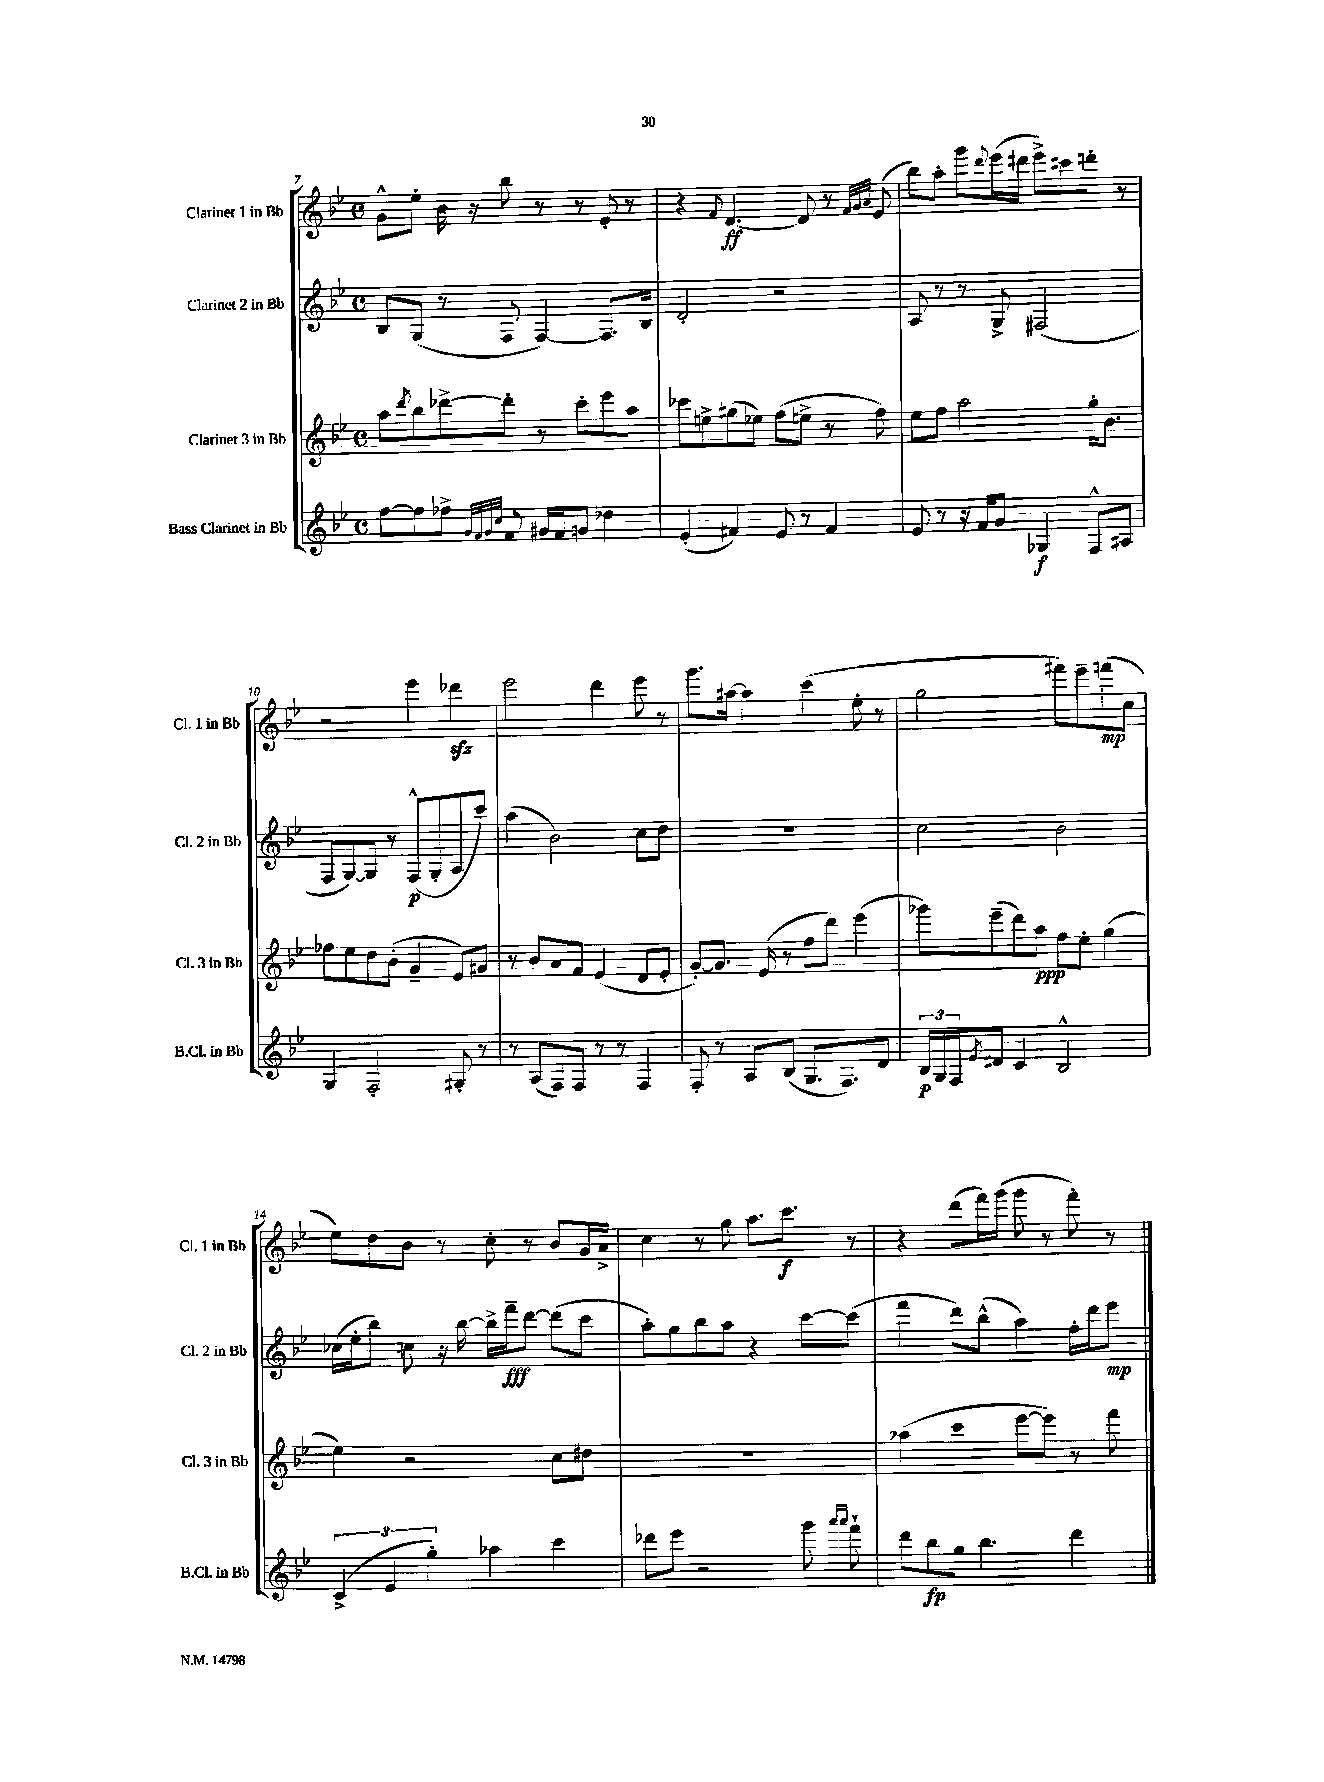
<<
\new StaffGroup <<
\new Staff = "s0" \with { instrumentName = "Clarinet 1 in Bb" shortInstrumentName = "Cl. 1 in Bb" } {
    \clef treble \key bes \major \defaultTimeSignature \time 4/4
    g'8-^ ees''8-. bes'16 r16 bes''8 r8 r8 ees'8-. r8 |
    r4 \appoggiatura { f'8 } d'4.~\ff d'8 r8 \grace { f'32 g'32 a'32 } ees'8( |
    bes''8) a''8-. g'''8 \appoggiatura { d'''8 } ees'''16( dis'''16 ees'''8->) cis'''8 d'''8-. r8 |
    r2 ees'''4 des'''4\sfz |
    ees'''2 d'''4 ees'''8 r8 |
    g'''8. ais''16~ ais''4 c'''4( ees''8-. r8 |
    g''2 fis'''8) ees'''8-- f'''8\mp( c''8 |
    ees''8) d''8 bes'8 r8 c''8-. r8 bes'8 g'16 a'16-> |
    c''4 r8 g''8 a''8. c'''8.\f r8 |
    r4 d'''8( f'''16) g'''16( g'''8 r8 f'''8-.) r8 \bar "|." |
}
\new Staff = "s1" \with { instrumentName = "Clarinet 2 in Bb" shortInstrumentName = "Cl. 2 in Bb" } {
    \clef treble \key bes \major \defaultTimeSignature \time 4/4
    bes8 g8( r8 f8 f4~) f8. bes16 |
    d'2-. r2 |
    a8 r8 r8 g8-> fis2( |
    f8 g8~) g8 r8 f8-^\p( g8-. a8 c'''8) |
    a''4( bes'2) c''8 d''8 |
    R1 |
    c''2 bes'2 |
    ces''16( ees''16-. bes''8) c''8 r16 bes''16~ bes''16-> f'''16--\fff d'''8~ d'''8( c'''8 |
    a''8-.) g''8 bes''8 a''8 r4 c'''8~ c'''8( |
    f'''4 d'''8) bes''8-^( a''4) f''16-. d'''16 ees'''8\mp \bar "|." |
}
\new Staff = "s2" \with { instrumentName = "Clarinet 3 in Bb" shortInstrumentName = "Cl. 3 in Bb" } {
    \clef treble \key bes \major \defaultTimeSignature \time 4/4
    a''8 \acciaccatura { d'''8 } bes''8 des'''8~-> des'''8-. r8 c'''8-. ees'''8 a''8 |
    ces'''8 e''8-> gis''8( ees''8) f''8( e''8-> r8 f''8) |
    ees''8 f''8 a''2 g''16-. bes'8. |
    fes''8 ees''8 d''8 bes'8-.( g'4-- ees'8) gis'8 |
    r8 bes'8 a'8 f'8 ees'4( d'8 ees'8-. |
    g'8~-.) g'8. ees'16( r8 f''8 d'''8) ees'''4( |
    ges'''8) ees'''8--( d'''8) a''8\ppp f''8 ees''8-. g''4( |
    ees''4) r2 c''8 dis''8 |
    R1 |
    aes''4( c'''4 ees'''8~ ees'''8) r8 f'''8 \bar "|." |
}
\new Staff = "s3" \with { instrumentName = "Bass Clarinet in Bb" shortInstrumentName = "B.Cl. in Bb" } {
    \clef treble \key bes \major \defaultTimeSignature \time 4/4
    f''8~ f''8 fes''8-> \grace { g'32 f'32 g'32 c''32 } f'8 gis'16 f'16 g'8 des''4 |
    ees'4-.( fis'4) ees'8 r8 fis'4 |
    ees'8 r8 r16 f'16 g'8 ges4\f f8-^ ais8 |
    g4 f2-. gis8-. r8 |
    r8 a8( f8) f8 r8 r8 f4 |
    f8-. r8 a8 bes8( g8. f8.) d'8 |
    \tuplet 3/2 { bes16\p g16 f16 } \acciaccatura { ees'8 } dis'8 c'4 bes2-^ |
    \tuplet 3/2 { c'4->( ees'4 g''4-.) } aes''4 c'''4 |
    des'''8 ees'''8 r2 g'''8 \grace { a'''16 a'''16 } f'''8-! |
    d'''8 bes''8\fp g''8 bes''4. d'''4 \bar "|." |
}
>>
>>
\layout { \context { \Score currentBarNumber = #7 } }
